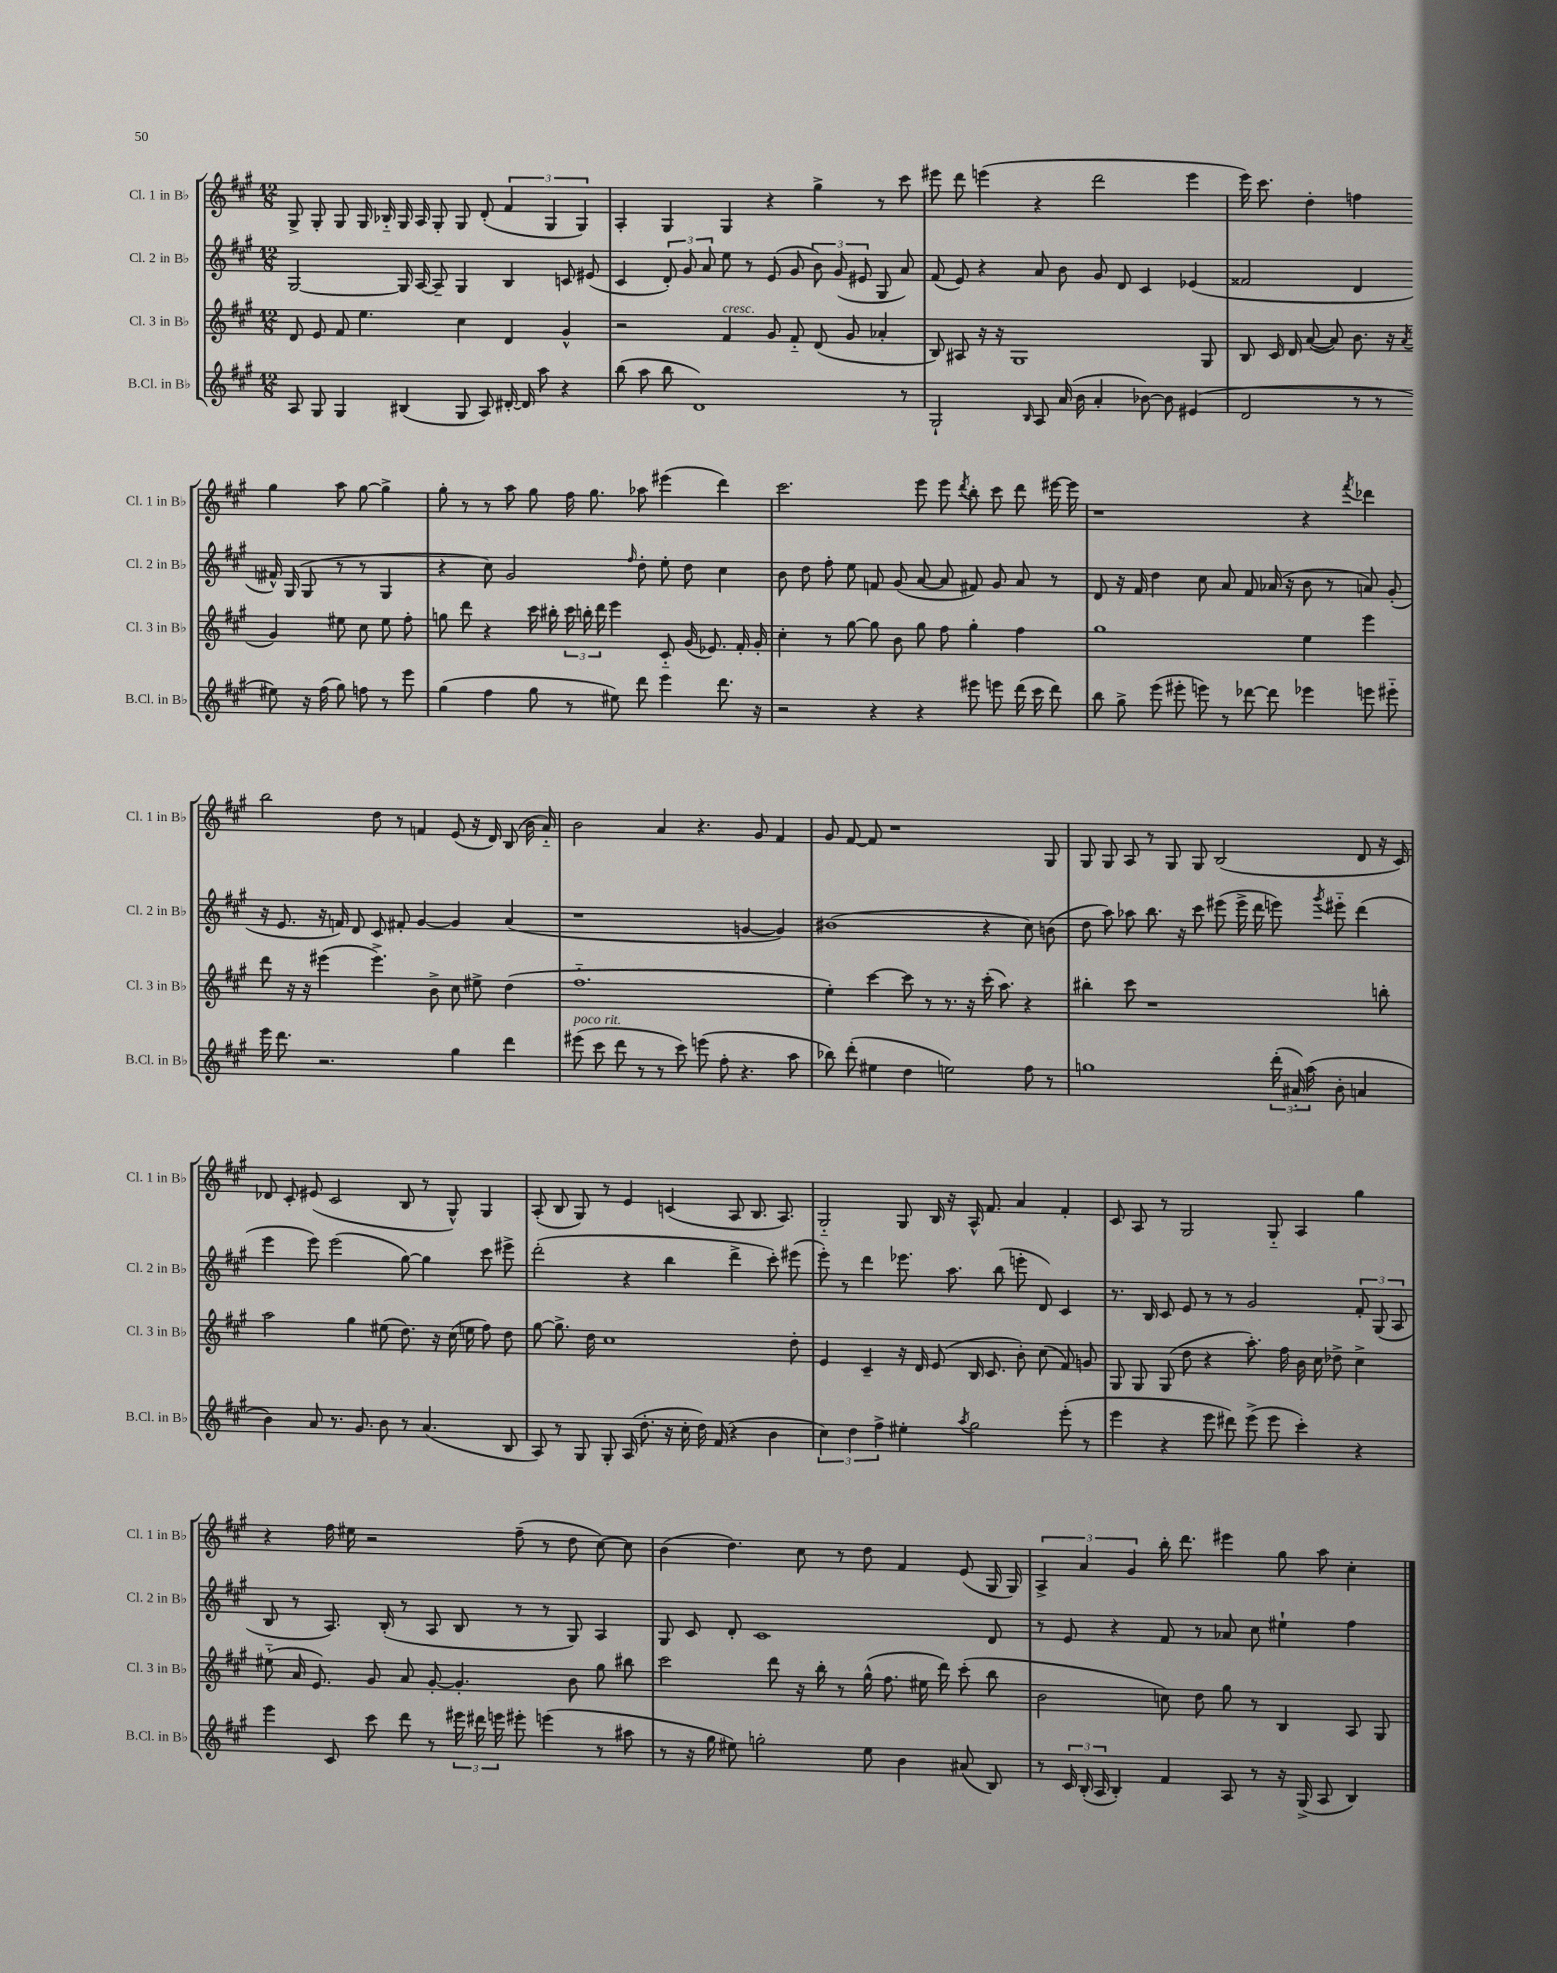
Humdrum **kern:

**kern	**kern	**kern	**kern
*staff4	*staff3	*staff2	*staff1
*clefG2	*clefG2	*clefG2	*clefG2
*k[f#c#g#]	*k[f#c#g#]	*k[f#c#g#]	*k[f#c#g#]
*M12/8	*M12/8	*M12/8	*M12/8
8A/	8d/	[2G#/	8G#^/
8G#/	8e/	.	8G#'/
4G#/	8f#/	.	8G#/
.	4.ee\	.	16G#/
.	.	.	16B-'~/
(4B#/	.	16G#/]	16G#/
.	.	[16A/	16A/
.	.	8A~/]	8G#'/
8G#/	4cc#\	4G#/	8G#/
8A/)	.	.	(8d'/
[16d#'/	4d/	4B/	6f#/
16d#/]	.	.	.
8aa\	.	.	.
.	.	.	6G#/
4r	4g#^^/	8c/	.
.	.	.	6G#/)
.	.	(8e#/	.
=	=	=	=
(8bb\	2r	4c#/	4A'/
8aa\	.	.	.
8bb\	.	12d'/)	4G#/
.	.	12g#/	.
1d)	.	.	.
.	.	12a/	.
.	4f#/	8ee\	4G#/
.	.	8r	.
.	8g#/	(8e/	4r
.	8f#'~/	8g#/	.
.	(8d/	12b\)	4gg#^\
.	.	(12g#/	.
.	8g#/	.	.
.	.	12e#/	.
.	4a-'/	8G#/	8r
8r	.	8a/)	8ccc#\
=	=	=	=
2G#`/	8B/)	(8f#/	8eee#\
.	8A#/	8e/)	8ddd\
.	16r	4r	(4eee\
.	16r	.	.
.	1G#	.	.
16qqB/	.	.	.
8A/	.	8a/	4r
(16a/	.	8b\	.
16b\	.	.	.
4a'/	.	8g#/	2ddd\
.	.	8d/	.
[8b-\)	.	4c#/	.
8b-\]	.	.	.
(4e#/	.	(4e-/	4eee\
.	8G#/	.	.
=	=	=	=
2d/	8B/	2f##/	16eee\)
.	.	.	8.ccc#\
.	16c#/	.	.
.	16d/	.	.
.	([8a/	.	4dd'\
.	8a/])	.	.
8r	8.b\	4d/	4ff\
8r	.	.	.
.	16r	.	.
.	8qa/	.	.
8ee#\)	4g#/	16f#^^/)	4gg#\
.	.	(16G#/	.
16r	.	8G#/	.
(16ff#\	.	.	.
8gg#\)	8ee#\	8r	8aa\
8ff\	8cc#\	8r	[8gg#\
8r	8ee#\	4G#/	4gg#^\]
8eee\	8ff#'\	.	.
=	=	=	=
(4gg#\	8gg\	4r	8gg#'\
.	8ddd\	.	8r
4ff#\	4r	8cc#\)	8r
.	.	2g#/	8aa\
8gg#\	16ccc#\	.	8gg#\
.	16bb#'\	.	.
8r	24ccc#\	.	16ff#\
.	24bb'\	.	.
.	.	.	8.gg#\
.	24ddd\	.	.
8ee#\)	4eee\	.	.
.	.	16qqff#/	.
8ddd\	.	8dd'\	8aa-\
4eee\	8c#'~/	8ee'\	(4eee#\
.	(16g#/	8dd\	.
.	8.e-/)	.	.
8.ddd\	.	4cc#\	4ddd\)
.	16f#'/	.	.
16r	16g#'/	.	.
=	=	=	=
2r	4cc#'\	8b\	2.ccc#\
.	.	8dd\	.
.	8r	8ff#'\	.
.	[8gg#\	8ee\	.
4r	8gg#\]	8f/	.
.	8b\	(8g#/	.
4r	8gg#\	[8a/	8eee\
.	8ff#\	8a/]	8eee\
.	.	.	8qddd/
8eee#\	4gg#'\	8f#/)	8bb'\
8eee\	.	8g#/	8ccc#\
(16ddd\	4ff#\	8a/	8ddd\
16ccc#\	.	.	.
8ddd\)	.	8r	[16eee#\
.	.	.	16eee#\]
=	=	=	=
8bb\	1gg#	8d/	1r
8gg#^\	.	16r	.
.	.	16f#/	.
(8eee\	.	4dd\	.
8eee#'\	.	.	.
8eee\)	.	8cc#\	.
8r	.	8a/	.
[8ddd-\	.	8f#/	.
8ddd-\]	.	(16a-/	.
.	.	16r	.
4eee-\	4ee\	8b\	4r
.	.	8r	.
.	.	.	8qfff#/
8eee\	4eee\	8a/)	4ddd-\
8eee#'~\	.	(8g#'/	.
=	=	=	=
16eee\	8ddd\	16r	2bb\
8.ddd\	.	8.e/	.
.	16r	.	.
.	16r	.	.
2.r	(4eee#\	16r	.
.	.	16f/)	.
.	.	8d/	.
.	4.eee#^\)	8c#/	8dd\
.	.	8f#'/	8r
.	.	[4g#/	4f/
.	8b^\	.	.
4gg#\	8cc#\	4g#/]	(8e/
.	8ee#^\	.	16r
.	.	.	16d/)
4ddd\	(4dd\	(4a/	(8B/
.	.	.	16b\
.	.	.	16a'~/)
=	=	=	=
(8eee#\	1.ff#'~	1r	2b\
8ccc#\	.	.	.
8ddd\	.	.	.
8r	.	.	.
8r	.	.	4a/
8ccc#\)	.	.	.
(8eee\	.	.	4.r
8ff#'\	.	.	.
4.r	.	[4g/	.
.	.	.	8g#/
.	.	4g/])	4f#/
8aa\	.	.	.
=	=	=	=
8bb-\)	4ee'\)	(1b#	8g#/
(8ddd'\	.	.	[8f#/
4ee#\	[4ccc#\	.	8f#/]
.	.	.	1r
4dd\	8ccc#\]	.	.
.	8r	.	.
2ee\)	8.r	.	.
.	16r	.	.
.	(16ccc#'\	4r	.
.	8.aa\)	.	.
8ff#\	4r	8cc#\)	.
8r	.	(8b\	8G#/
=	=	=	=
1gg	4bb#'\	8dd\	8G#/
.	.	8aa\)	8G#/
.	8ccc#\	8aa-\	8A/
.	1r	8.bb\	8r
.	.	.	8G#/
.	.	16r	.
.	.	8ccc#\	8G#/
.	.	(8eee#\	(2B/
.	.	16eee#^\	.
.	.	16ddd\	.
(24ddd'\	.	8eee\)	.
24a#'~/)	.	.	.
(24aa\	.	.	.
.	.	8qggg#/	.
8b'\	.	8eee#'~\	.
4a/	.	(4ddd\	8d/
.	8bb'\	.	16r
.	.	.	16c#/)
=	=	=	=
4b\)	2aa\	4eee\	8d-/
.	.	.	8c#'/
8a/	.	8eee\)	(8e#/
8.r	.	(2eee\	2c#/
.	4gg#\	.	.
8.g#/	.	.	.
8b\	(8ee#\	.	.
8r	8.dd\)	[8gg#\)	8B/
(4.a/	.	4gg#\]	8r
.	16r	.	.
.	(16cc#\	.	8G#^^/)
.	16ee\	.	.
.	8ff#\)	8ccc#\	4G#/
8B/	8dd\	8eee#^\	.
=	=	=	=
8A/)	[8gg#\	(2ddd'\	(8A'/
8r	8.gg#^\]	.	8B/
8G#/	.	.	8G#/)
.	16dd\	.	.
8G#'/	1cc#	.	8r
(16A/	.	4r	4e/
8.dd'\	.	.	.
16r	.	4bb\	(4c/
16cc#'\	.	.	.
16dd\)	.	.	.
(16f#/	.	.	.
4r	.	4ddd^\	8A/
.	.	.	8.B/
4b\	.	8ccc#'\)	.
.	.	.	8.A/)
.	8dd'\	(8eee#\	.
=	=	=	=
6cc#\)	4e/	8eee'\)	2G#'~/
.	.	8r	.
6dd\	.	.	.
.	4c#~/	4ddd\	.
6ff#^\	.	.	.
4ee#'\	16r	8.eee-\	8G#/
.	16d/	.	.
.	(8e/	.	16B/
.	.	8.aa\	16r
8qaa/	.	.	.
2gg#\	16B/	.	16A^^/
.	8.c#/	.	8.f#/
.	.	(8bb\	.
.	8b'\)	8eee'\	4a/
.	(8cc#\	8d/)	.
(8eee'\	8f#/)	4c#/	4f#'/
8r	8g/	.	.
=	=	=	=
4eee\	8G#/	8.r	8c#/
.	8G#/	.	8A/
.	.	16B/	.
4r	(8G#/	8c#/	8r
.	8dd\	8e/	2G#/
8eee\	4r	8r	.
8ddd#\)	.	8r	.
(8eee^\	8.aa'\)	2g#/	.
8eee\	.	.	8G#'~/
.	16ff#\	.	.
4ccc#'\)	16b\	.	4A/
.	16cc#\	.	.
.	8dd-^\	.	.
4r	4cc#^\	12f#'/	4gg#\
.	.	(12G#/	.
.	.	12A/	.
=	=	=	=
4eee\	(8ee#'~\	8B/	4r
.	16a/	8r	.
.	8.e/)	.	.
8c#/	.	8.A/)	16ff#\
.	.	.	16ee#\
8ccc#\	8g#/	.	2r
.	.	(16B'/	.
8ddd\	8a/	8r	.
8r	[8g#'/	8A/	.
24eee#\	4.g#'/]	8B/	.
24ddd#\	.	.	.
24eee\	.	.	.
8eee#'\	.	8r	(8ff#~\
(4eee\	.	8r	8r
.	8b\	8G#/)	8dd\
8r	8gg#\	4A/	[8cc#\)
8aa#\	8bb#\	.	8cc#\]
=	=	=	=
8r	2ccc#\	8G#/	(4b\
16r	.	8c#/	.
16gg#\	.	.	.
8ee#\)	.	8d'/	4.dd\)
2gg'\	.	1c#	.
.	8ddd\	.	.
.	16r	.	8cc#\
.	16bb'\	.	.
.	8r	.	8r
8ee#\	(16gg#^^\	.	8dd\
.	8.ff#\	.	.
4b\	.	.	4f#/
.	16ee#\	.	.
.	16ddd\)	.	.
(8a#/	(8ccc#'\	.	(8e/
8B/)	8bb\	8d/	16G#/
.	.	.	16G#/)
=	=	=	=
8r	2b\	8r	6A^/
24c#/	.	8e/	.
(24B'/	.	.	6a/
24A/	.	.	.
4B'/)	.	4r	.
.	.	.	6g#/
4f#/	8cc\)	8f#/	16bb'\
.	.	.	8.ddd\
.	8dd\	8r	.
8A/	8gg#\	8a-/	4eee#\
8r	8r	8cc#\	.
16r	4B/	4ee#`\	8gg#\
(16G#^/	.	.	.
8A/	.	.	8aa\
4B/)	8A/	4ff#\	4cc#'\
.	8G#/	.	.
==	==	==	==
*-	*-	*-	*-
